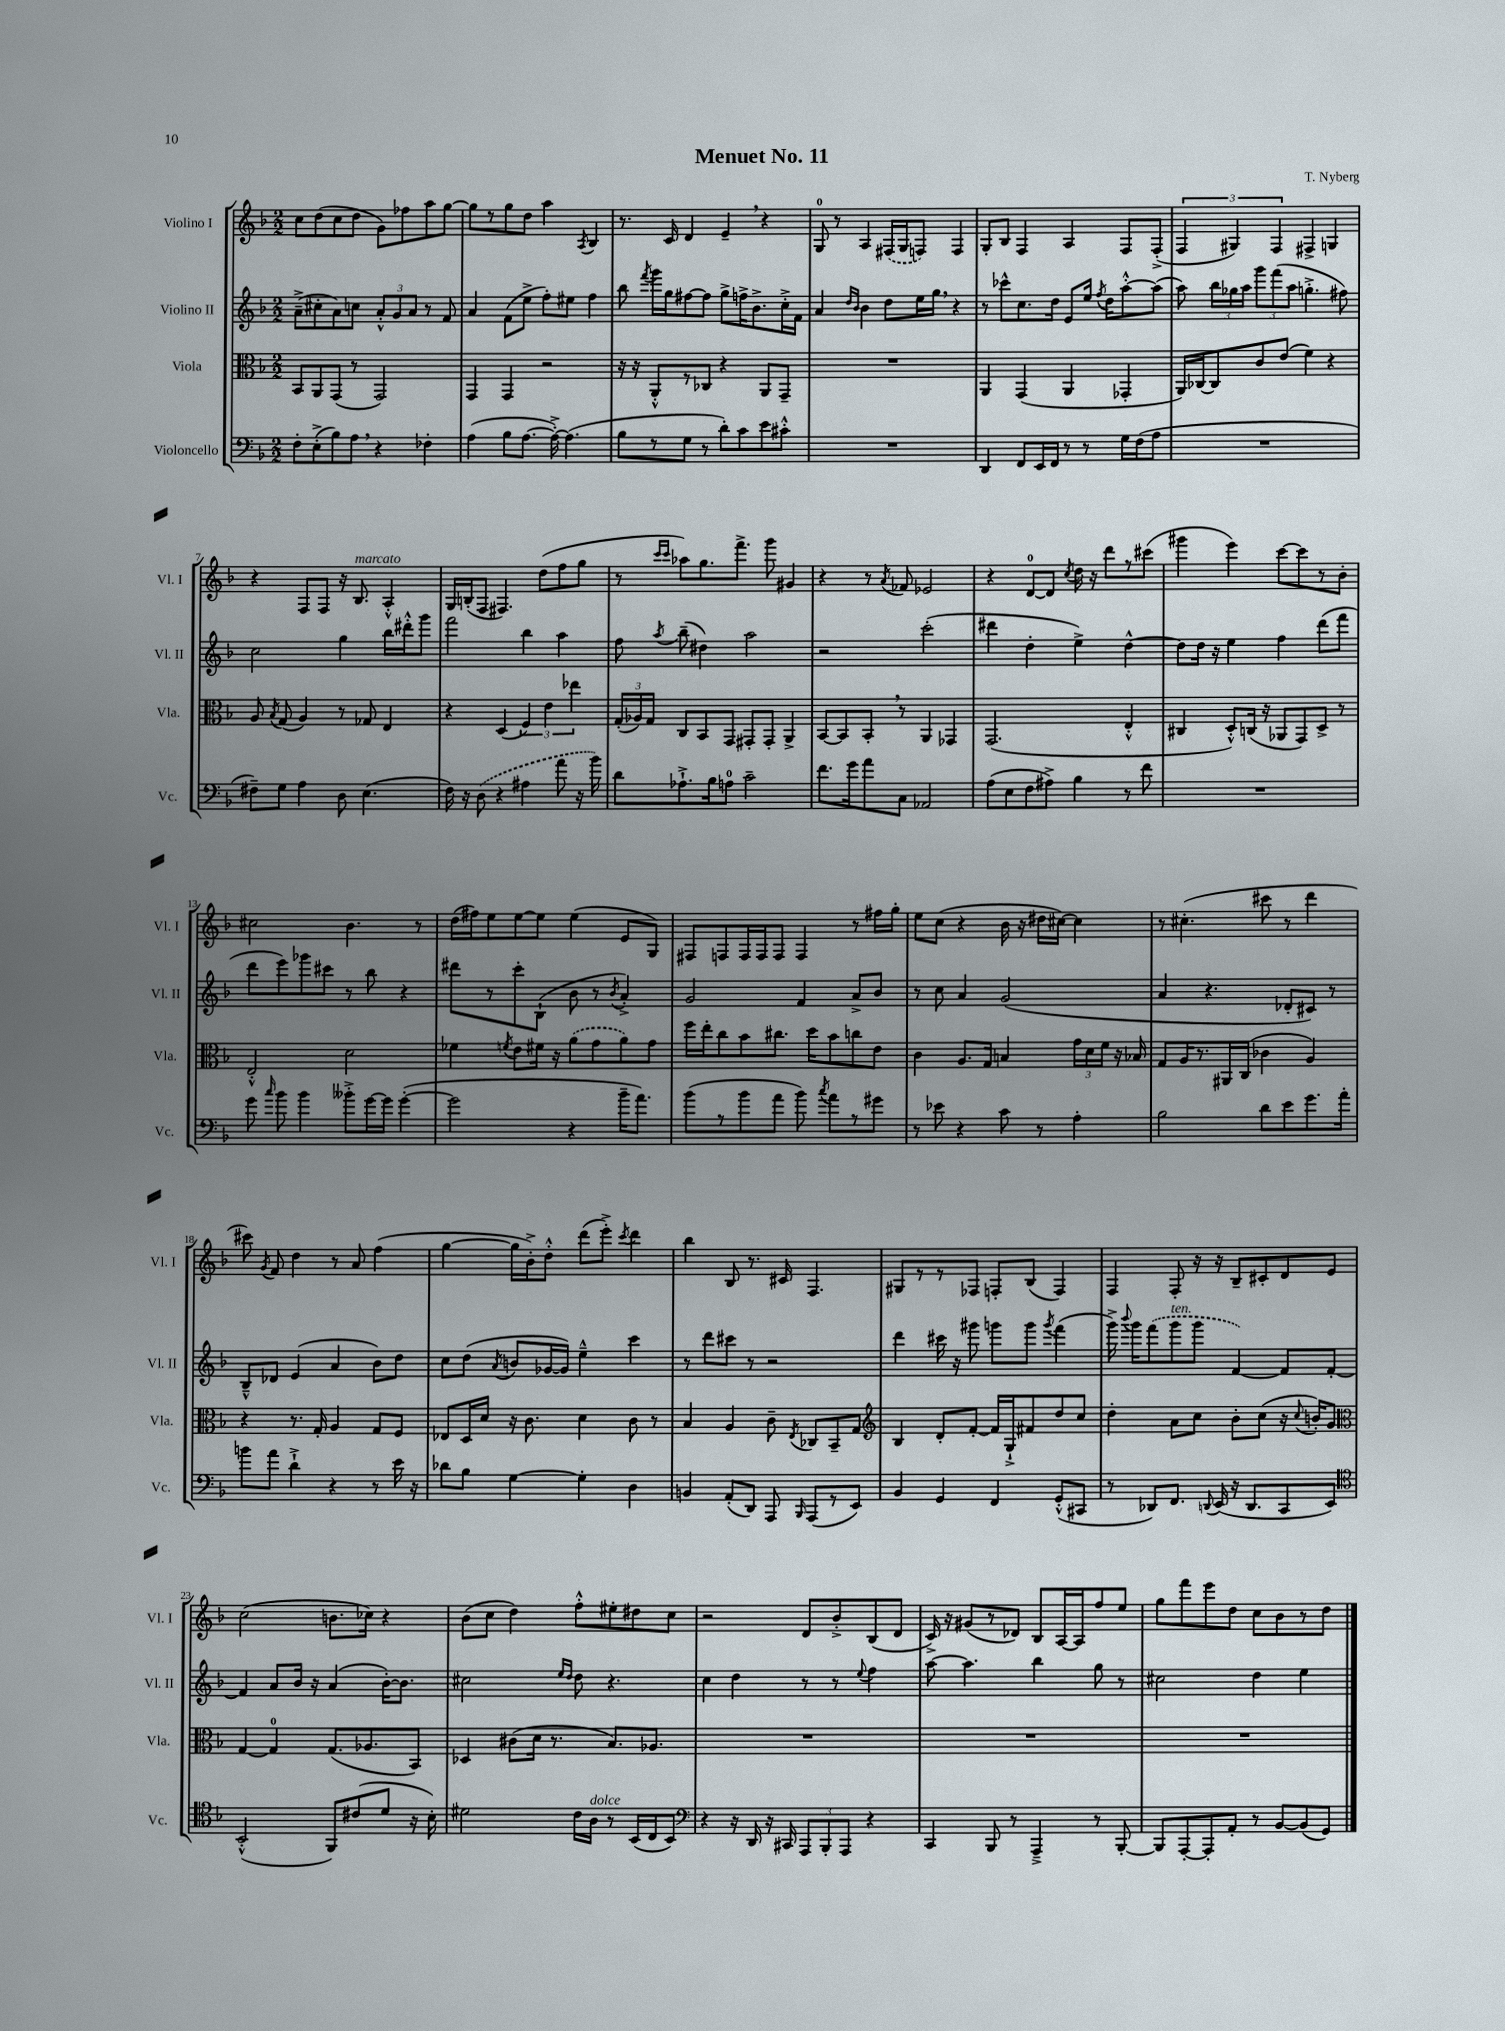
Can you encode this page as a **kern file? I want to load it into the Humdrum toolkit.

**kern	**kern	**kern	**kern
*staff4	*staff3	*staff2	*staff1
*clefF4	*clefC3	*clefG2	*clefG2
*k[b-]	*k[b-]	*k[b-]	*k[b-]
*M2/2	*M2/2	*M2/2	*M2/2
8F'	8BB-	(8a~^	8cc
(8E'^	8AA	8cc#'	(8dd
8B-)	(8GG	8a)	8cc
8A	8r	8cc	8dd
4r	2GG)	12a'^^	8g)
.	.	12g	.
.	.	.	8ff-
.	.	12a	.
4F-'	.	8r	8aa
.	.	8f	[8gg
=	=	=	=
(4A	4GG	4a	8gg]
.	.	.	8r
8B-	4GG	(8f	8gg
[8.A	.	8ee^	8dd
.	2r	8ff')	4aa
16A'^_)	.	.	.
(4.A]	.	8ee#	.
.	.	.	8qA
.	.	4ff	4B-
=	=	=	=
8B-	16r	8bb-	8.r
.	16r	.	.
.	.	8qfff	.
8r	8AA'^^	16ggg	.
.	.	16gg	16c
8G	8r	[8ff#	4d
8r	8C-	8ff#]	.
8d')	4r	8gg^	4e~
8c	.	16ff^	.
.	.	8.b-^	.
8e	8AA	.	4r
8c#'^^	8GG~	16cc'^	.
.	.	16f	.
=	=	=	=
1r	1r	4a	8G
.	.	.	8r
.	.	16qqdd	.
.	.	16qqb-	.
.	.	4b-	4A
.	.	8dd	(16F#
.	.	.	16G
.	.	16ee	8F)
.	.	16gg	.
.	.	4r	4F
=	=	=	=
4DD	4AA	8r	8G'
.	.	8ccc-^^	8B-
8FF	(4GG	8.cc	4F
16EE	.	.	.
16FF	.	16dd	.
8r	4AA	8e	4A
8r	.	16ee	.
.	.	8qff	.
.	.	16dd	.
16G	4GG-'	[8aa'^^	8F
(16F	.	.	.
8A	.	(8aa]	(8F'^
=	=	=	=
1r	16AA)	8aa)	6F
.	[16C-	.	.
.	8C-]	24bb-	.
.	.	24gg-	6G#)
.	.	24aa	.
.	8c	12ggg	.
.	.	(12fff	6F
.	(8e	.	.
.	.	12aa	.
.	4f)	4.gg'^	4F#^
.	4r	.	4G
.	.	8ff#)	.
=	=	=	=
8F#~)	8A	2cc	4r
.	8qB-	.	.
8G	(8G	.	.
4A	4A)	.	8F
.	.	.	8F
8D	8r	4gg	16r
.	.	.	8.B-
(4.E	8G-	.	.
.	4E	16bb-	4A'^^
.	.	16ddd#'^^	.
.	.	8ggg	.
=	=	=	=
16F)	4r	2fff	16G
16r	.	.	(16B'
(8D	.	.	8F
4r	(4D	.	4.F#)
4A#	6F)	4bb-	.
.	.	.	(8dd
.	6e	.	.
8a	.	4aa	8ff
.	6ee-	.	.
16r	.	.	8gg
16b-)	.	.	.
=	=	=	=
8d	(24G'	8ff	8r
.	24A-)	.	.
.	24G	.	.
.	.	.	16qqccc
.	.	8qaa	16qqccc
8.A-`^	8C	(8bb-~	8aa-)
.	8BB-	4dd#)	8.gg
16B-	.	.	.
8A	8GG	.	.
.	.	.	8.fff^
2c~	8GG#'	2aa	.
.	8GG#'	.	8ggg
.	4AA^	.	4g#
=	=	=	=
8.f	[8BB-	2r	4r
.	8BB-]	.	.
16g	.	.	.
8a	8BB-'	.	8r
.	.	.	8qa
8C	8r	.	8f-
2AA-	4AA	(2ccc'	2e-
.	4GG-	.	.
=	=	=	=
(8A	(2.GG	4ddd#	4r
8E	.	.	.
8F	.	4dd'	[8d
8A#^)	.	.	8d]
.	.	.	8qcc
4B-	.	4ee^)	16dd
.	.	.	16r
.	.	.	8ddd
8r	4E'^^	[4dd^^	8r
8f	.	.	(8ccc#
=	=	=	=
1r	4C#	8dd]	4ggg#
.	.	16dd	.
.	.	16r	.
.	8D'^^)	4ee	4eee)
.	(16C	.	.
.	16r	.	.
.	8AA-	4ff	[8ccc
.	8GG)	.	8ccc]
.	8D^	(8ddd	8r
.	8r	8fff	8b-'
=	=	=	=
8g	2E'^^	8ddd	2cc#
16qqcc	.	.	.
8b-	.	8eee)	.
4b-	.	8ggg-	.
.	.	8ccc#	.
8b--'^	2d	8r	4.b-
[16g	.	8bb-	.
16g]	.	.	.
([4g'	.	4r	.
.	.	.	8r
=	=	=	=
2g]	4f-	8ddd#	(16dd
.	.	.	16ff#)
.	.	8r	8ee
.	8qf	.	.
.	8e	8ccc'	[8ee
.	16f#	(8B-`	8ee]
.	16r	.	.
4r	(8a	8b-	(4ee
.	8g	8r	.
.	.	8qb-	.
16b-~	8a)	4a'^)	8e
8.a)	.	.	.
.	8g	.	8G)
=	=	=	=
(8b-	16ff	2g	8F#
.	16ee'	.	.
8r	8cc	.	8F
8b-	8b-	.	16F
.	.	.	16F
8a	8.cc#	.	8F
8b-)	.	4f	4F
.	16dd	.	.
8qcc	.	.	.
8a	8b-	.	.
8r	8cc	8a^	8r
8g#	8e	8b-	16ff#
.	.	.	16gg'
=	=	=	=
8r	4c	8r	8ee
8e-	.	8cc	(8cc
4r	8.A	4a	4r
.	16G	.	.
8c	4B	(2g	16b-
.	.	.	16r
8r	.	.	16dd#
.	.	.	[16cc#)
4A'	24g	.	4cc#]
.	24d	.	.
.	24f	.	.
.	16r	.	.
.	16B-	.	.
=	=	=	=
2B-	8G	4a	8r
.	16A	.	(4.cc#'
.	8.r	.	.
.	.	4.r	.
.	16AA#	.	.
.	(16C	.	.
8d	4c-	.	8ccc#
8e	.	8d-'	8r
8.g	4A)	8c#)	4ddd
.	.	8r	.
16a'	.	.	.
=	=	=	=
8b	4r	8B-~^^	8ccc#)
.	.	.	8qg
8a	.	8d-	8f
4d`^	8.r	(4e	4dd
.	16G'	.	.
4r	4A	4a	8r
.	.	.	8a
8r	8G	8b-)	(4ff
16e	8F	8dd	.
16r	.	.	.
=	=	=	=
8d-	8E-	8cc	[4gg
8B-	16D	(8dd	.
.	16d	.	.
.	.	8qa	.
[4G	16r	8b	16gg]
.	8.c	.	16b-'^)
.	.	[16g-	8dd'^^
.	.	16g-])	.
4G']	4d	4ee~^^	(8ddd
.	.	.	8eee'^)
.	.	.	8qccc
4D	8c	4ccc	4ddd
.	8r	.	.
=	=	=	=
4BB	4B-	8r	4bb-
.	.	8ddd	.
(8AA'	4A	8ccc#	8B-
8DD)	.	8r	8.r
8AAA	8c~	2r	.
.	.	.	16c#
16qqBBB-	8qE	.	.
(8AAA	8C-	.	4.F
8r	8BB-~	.	.
8EE)	8G	.	.
=	=	=	=
*	*clefG2	*	*
4BB-	4B-	4ddd	8G#
.	.	.	8r
4GG	8d'	16ccc#	8r
.	.	16r	.
.	[8f'	8ggg#	8F-
4FF	16f]	8ggg	8F'
.	16G`^	.	.
.	8f#	8ggg	(8B-
.	.	8qggg	.
(8GG'^^	8dd	(4fff	4F)
8CC#	8cc	.	.
=	=	=	=
8r	4dd'	16ggg^)	4F
.	.	8qqbbb-	.
.	.	16ggg	.
8DD-)	.	(8fff	.
8.FF	8a	8ggg	8F'
.	8cc	8ggg	16r
8qqDD	.	.	.
(16EE	.	.	16r
16r	8b-'	[4f)	8B-~
8.DD	.	.	.
.	(8cc	.	8c#'
8CC	16r	8f]	8d
.	8qqcc	.	.
.	16b')	.	.
8EE)	8g	[8f'	8e
=	=	=	=
*clefC4	*clefC3	*	*
(2BB-'^^	[4G	4f]	(2cc
.	4G]	8a	.
.	.	16b-	.
.	.	16r	.
8FF)	(8.G	(4a	8.b
(8c#	.	.	.
.	8.A-	.	16cc-)
8d	.	[16b-')	4r
.	.	8.b-]	.
16r	8BB-)	.	.
16B-')	.	.	.
=	=	=	=
2d#	4D-	2cc#	(8b-
.	.	.	8cc
.	(8c#	.	4dd)
.	16d	.	.
.	8.r	.	.
.	.	16qqee	.
.	.	16qqdd	.
16c	.	8dd	8ff'^^
16A	.	.	.
8r	8.B-)	4.r	8ee#'
(16BB-	.	.	8dd#
16C	8.A-	.	.
8BB-)	.	.	8cc
=	=	=	=
*clefF4	*	*	*
4r	1r	4cc	2r
16r	.	4dd	.
16DD	.	.	.
16r	.	.	.
16CC#	.	.	.
12AAA	.	8r	8d
12BBB-'	.	.	.
.	.	8r	8b-'^
12AAA	.	.	.
.	.	8qqee	.
4r	.	4ff	(8B-
.	.	.	8d
=	=	=	=
4CC	1r	[8aa	16c^)
.	.	.	16r
.	.	4.aa]	(8g#
8BBB-	.	.	8r
8r	.	.	8d-)
4AAA~^	.	4bb-	8B-
.	.	.	[16A
.	.	.	16A]
8r	.	8gg	8ff
[8BBB-'	.	8r	8ee
=	=	=	=
8BBB-]	1r	2cc#	8gg
[8AAA'	.	.	8fff
8AAA']	.	.	8eee
8AA'	.	.	8dd
8r	.	4dd	8cc
[8BB-	.	.	8b-
(8BB-]	.	4ee	8r
8GG)	.	.	8dd
==	==	==	==
*-	*-	*-	*-
